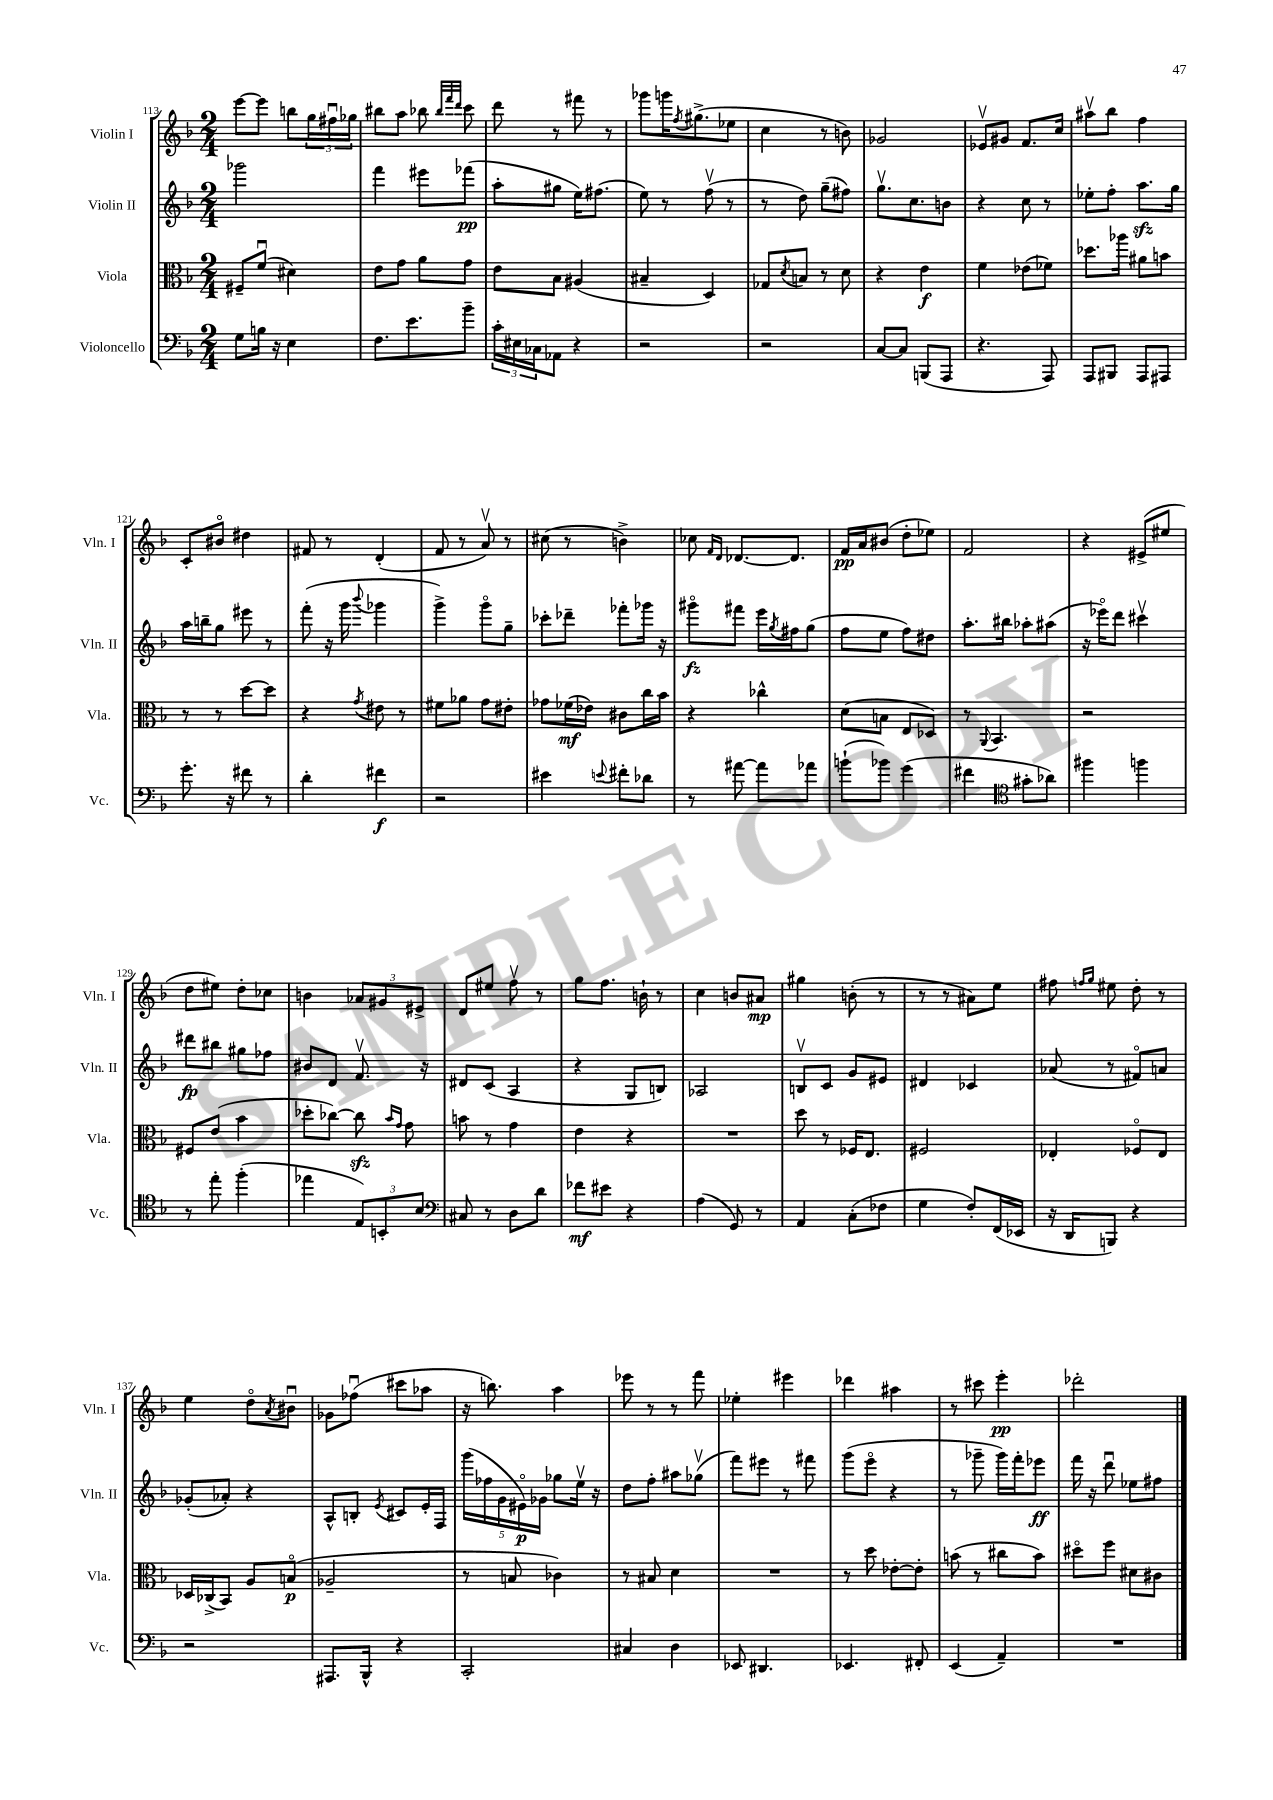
<<
\new StaffGroup <<
\new Staff = "s0" \with { instrumentName = "Violin I" shortInstrumentName = "Vln. I" } {
    \clef treble \key f \major \numericTimeSignature \time 2/4
    e'''8~ e'''8 b''8 \tuplet 3/2 { g''16 fis''16\downbow ges''16 } |
    bis''8 a''8 bes''8 \grace { bes''32 f'''32 d'''32 } c'''8 |
    d'''8 r8 fis'''8 r8 |
    ges'''8 g'''16 \acciaccatura { f''8 } gis''8.->( ees''8 |
    c''4 r8 b'8) |
    ges'2 |
    ees'8\upbow gis'8 f'8. c''16 |
    ais''8\upbow bes''8 f''4 |
    c'8-. bis'8\flageolet dis''4 |
    fis'8 r8 d'4-.( |
    f'8 r8 a'8\upbow) r8 |
    cis''8( r8 b'4->) |
    ces''8 \grace { f'16 d'16 } des'8.~ des'8. |
    f'16\pp a'16 bis'8( d''8-. ees''8) |
    f'2 |
    r4 eis'8->( eis''8 |
    d''8 eis''8) d''8-. ces''8 |
    b'4 \tuplet 3/2 { aes'8 gis'8 eis'8-> } |
    d'8 eis''8 f''8\upbow r8 |
    g''8 f''8. b'16-! r8 |
    c''4 b'8 ais'8\mp |
    gis''4 b'8-.( r8 |
    r8 r8 ais'8) e''8 |
    fis''8 \grace { f''16 g''16 } eis''8 d''8-. r8 |
    e''4 d''8\flageolet \acciaccatura { a'8 } bis'8\downbow |
    ges'8 fes''8\downbow( cis'''8 aes''8 |
    r16 b''8.) a''4 |
    ees'''8 r8 r8 f'''8 |
    ees''4-. eis'''4 |
    des'''4 ais''4 |
    r8 cis'''8 e'''4-.\pp |
    des'''2-. \bar "|." |
}
\new Staff = "s1" \with { instrumentName = "Violin II" shortInstrumentName = "Vln. II" } {
    \clef treble \key f \major \numericTimeSignature \time 2/4
    ges'''2 |
    f'''4 eis'''8 fes'''8\pp( |
    a''8-. gis''8 e''16) fis''8.( |
    e''8) r8 f''8\upbow( r8 |
    r8 d''8) g''8--( fis''8) |
    g''8.\upbow c''8. b'8 |
    r4 c''8 r8 |
    ees''8-. f''8-. a''8.\sfz g''16 |
    a''16 b''16-- g''8 eis'''8 r8 |
    f'''8-.( r16 g'''16 \appoggiatura { bes'''8 } ges'''4 |
    g'''4->) g'''8\flageolet g''8-- |
    ces'''8-. des'''8-- fes'''8-. ges'''16 r16 |
    gis'''8\flageolet\fz fis'''8 e'''16 \acciaccatura { g''8 } fis''16 g''8( |
    f''8 e''8 f''8) dis''8 |
    a''8.-. bis''16 aes''8-. ais''8( |
    r16 ees'''16\flageolet) d'''8 cis'''4\upbow |
    dis'''8\fp bis''8 gis''8 fes''8 |
    bis'8 d'8 f'8.\upbow r16 |
    dis'8 c'8( a4 |
    r4 g8 b8) |
    aes2 |
    b8\upbow c'8 g'8 eis'8 |
    dis'4 ces'4 |
    aes'8( r8 fis'8\flageolet) a'8 |
    ges'8-.( aes'8-.) r4 |
    a8-^ b8-. \acciaccatura { e'8 } cis'8 e'16-. f16 |
    \tuplet 5/4 { g'''16( fes''16 g'16 eis'16\flageolet\p) ges'16 } ges''8 e''16\upbow r16 |
    d''8 f''8-. ais''8 ges''8\upbow( |
    f'''8) eis'''8 r8 fis'''8 |
    g'''8( e'''8\flageolet r4 |
    r8 ges'''8-- ges'''16) f'''16-. ees'''8\ff |
    f'''16 r16 d'''8\downbow ees''8 fis''8 \bar "|." |
}
\new Staff = "s2" \with { instrumentName = "Viola" shortInstrumentName = "Vla." } {
    \clef alto \key f \major \numericTimeSignature \time 2/4
    fis8-- f'8\downbow( dis'4) |
    e'8 g'8 a'8 g'8 |
    e'8 bes8 ais4( |
    bis4-- d4) |
    ges8 \acciaccatura { d'8 } b8 r8 d'8 |
    r4 e'4\f |
    f'4 ees'8( fes'8) |
    des''8. aes''16 ais'8 b'8 |
    r8 r8 d''8~ d''8 |
    r4 \acciaccatura { g'8 } eis'8 r8 |
    fis'8 aes'8 g'8 eis'8-. |
    ges'8 fes'16\mf( ees'16) cis'8 c''16 bes'16 |
    r4 ces''4-^ |
    d'8( b8 e8 des8) |
    r8 \appoggiatura { a,8 } bes,4. |
    r2 |
    fis8 e'8( bes'4 |
    des''8-. ces''8~) ces''8\sfz \grace { bes'16 g'16 } g'8 |
    b'8 r8 g'4 |
    e'4 r4 |
    R2 |
    d''8 r8 fes16 e8. |
    fis2 |
    ees4-. fes8\flageolet ees8 |
    des16 ces16->( bes,8) a8 b8\flageolet\p( |
    aes2-- |
    r8 b8 ces'4) |
    r8 bis8 d'4 |
    R2 |
    r8 d''8 ees'8~-. ees'8-. |
    b'8( r8 cis''8 b'8) |
    dis''8\flageolet f''8 dis'8 cis'8 \bar "|." |
}
\new Staff = "s3" \with { instrumentName = "Violoncello" shortInstrumentName = "Vc." } {
    \clef bass \key f \major \numericTimeSignature \time 2/4
    g8 b16 r16 e4 |
    f8. e'8. bes'8-- |
    \tuplet 3/2 { c'16-. eis16 ces16 } aes,8 r4 |
    r2 |
    r2 |
    c8~ c8 b,,8( a,,8 |
    r4. a,,8) |
    a,,8 bis,,8 a,,8 ais,,8 |
    g'8.-. r16 fis'8 r8 |
    d'4-. fis'4\f |
    r2 |
    eis'4 \appoggiatura { e'8 } fis'8-. des'8 |
    r8 ais'8~ ais'8 aes'8 |
    b'8-!( bes'8) g'4( |
    fis'4 \clef tenor gis'8-. aes'8) |
    fis''4 f''4 |
    r8 e''8-. f''4-.( |
    ees''4 \tuplet 3/2 { e8) b,8-. bes8 } |
    \clef bass cis8 r8 d8 d'8 |
    fes'8\mf eis'8 r4 |
    a4( g,8) r8 |
    a,4 c8-.( fes8 |
    g4 f8-.) f,16( ees,16 |
    r16 d,16 b,,8) r4 |
    r2 |
    ais,,8. bes,,16-^ r4 |
    c,2-. |
    cis4 d4 |
    ees,8 dis,4. |
    ees,4. fis,8-. |
    e,4( a,4--) |
    R2 \bar "|." |
}
>>
>>
\layout { \context { \Score currentBarNumber = #113 } }
